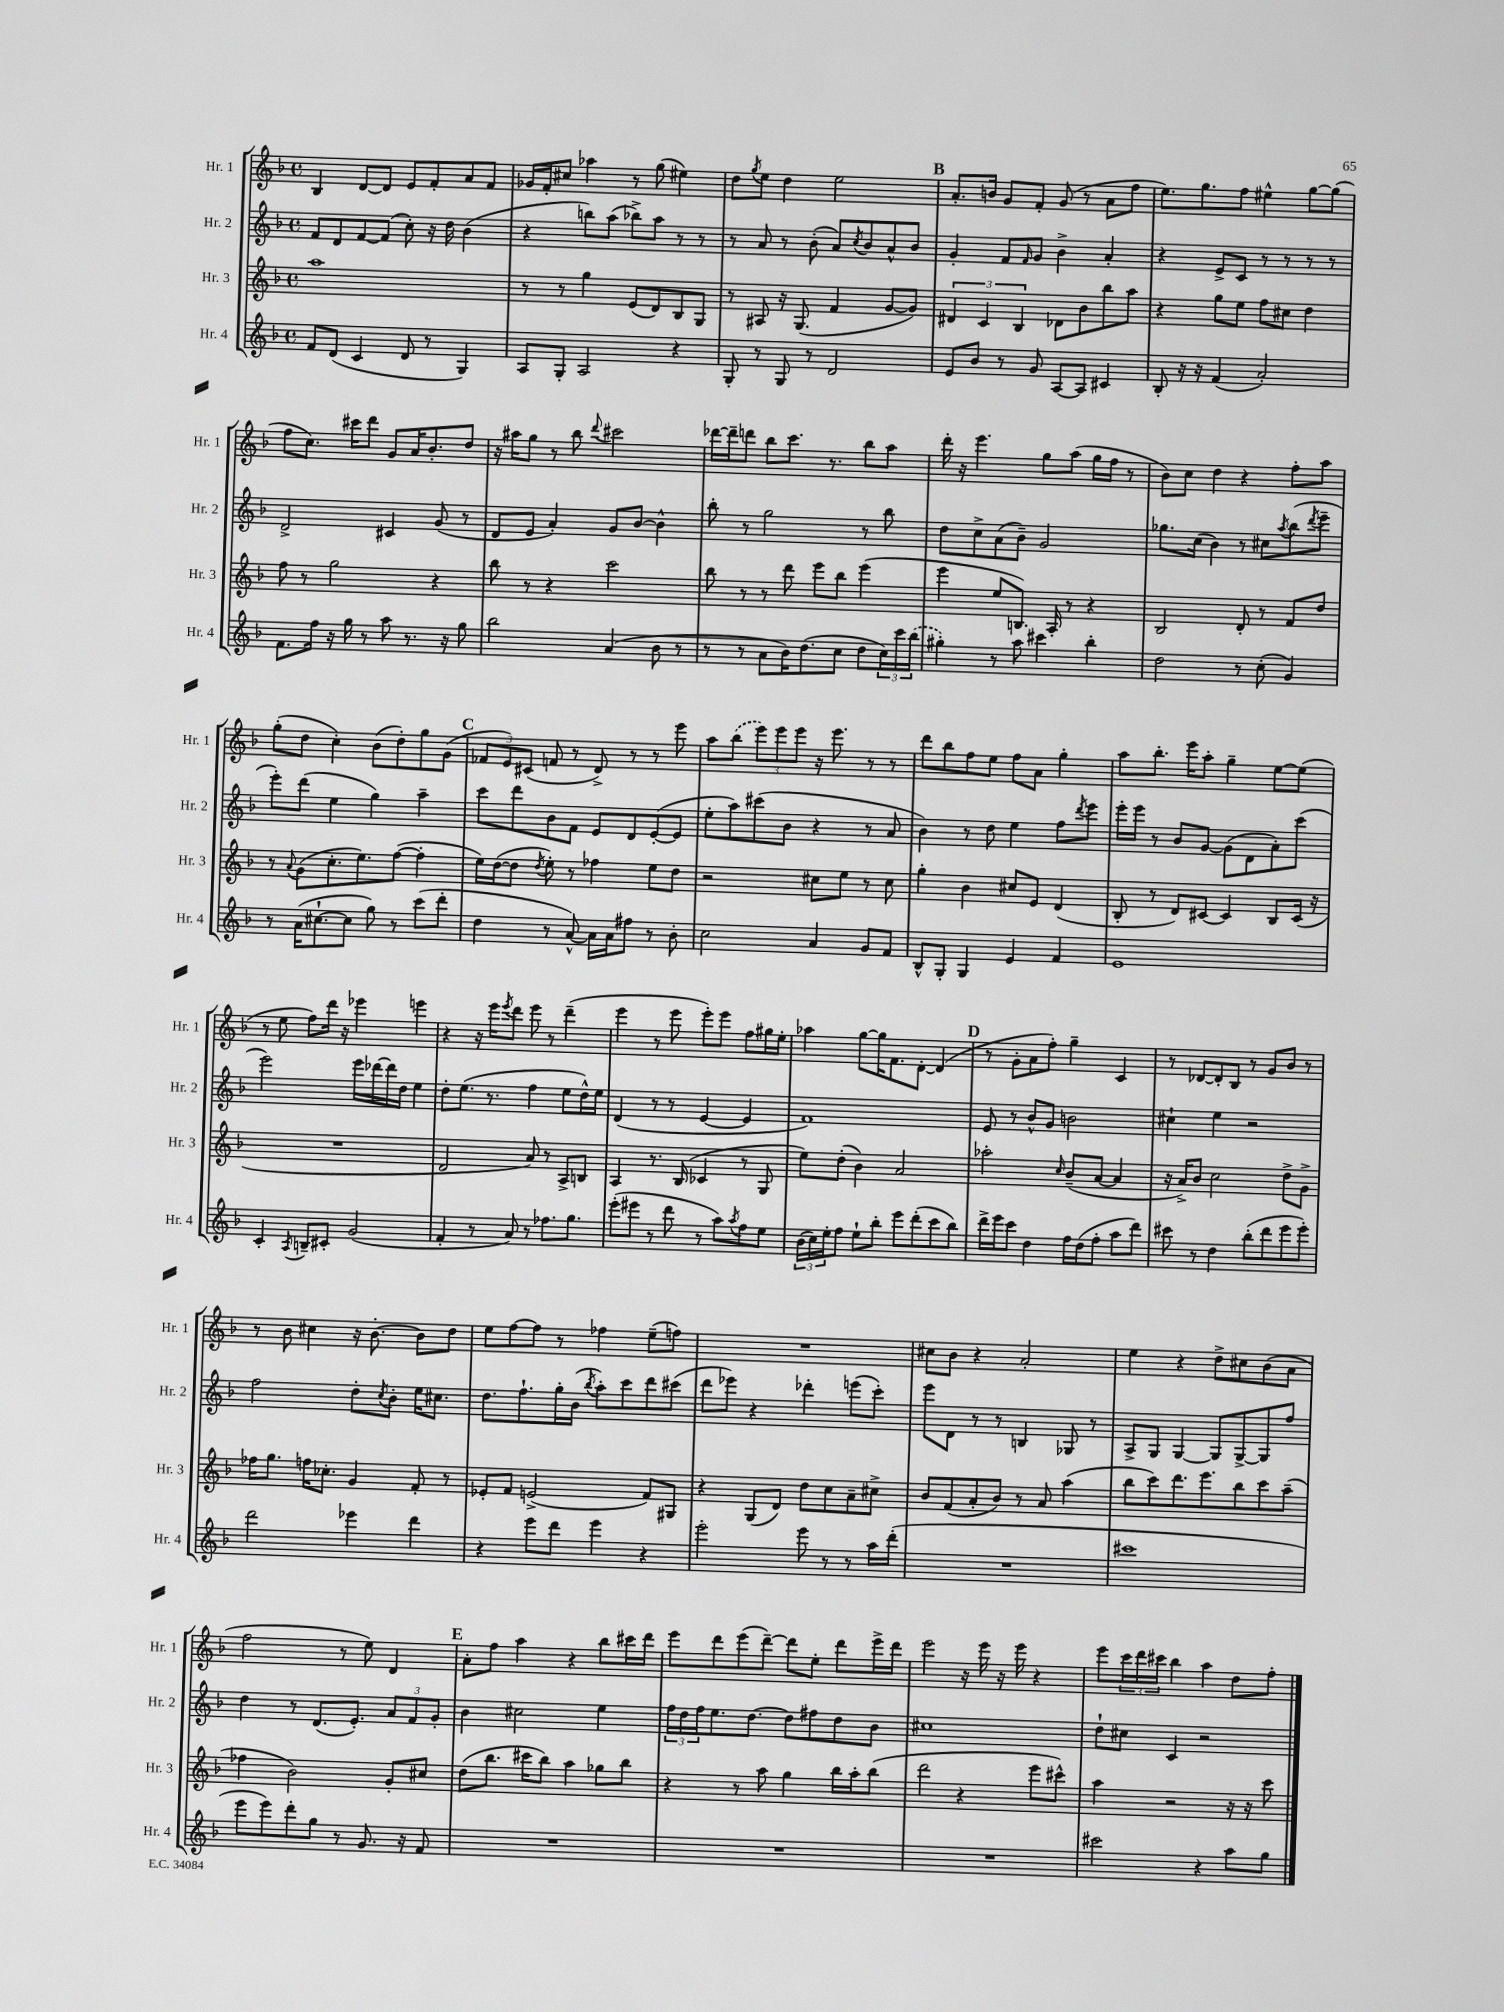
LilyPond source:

<<
\new StaffGroup <<
\new Staff = "s0" \with { instrumentName = "Hr. 1" shortInstrumentName = "Hr. 1" } {
    \clef treble \key f \major \defaultTimeSignature \time 4/4
    bes4 d'8~ d'8 e'8 f'8-. a'8 f'8 |
    ges'16 f'16-. cis''8 aes''4 r8 g''8( eis''4) |
    d''8 \acciaccatura { g''8 } e''8 d''4 e''2 |
    \mark \markup { \bold "B" } a'8.-. b'16 g'8 f'8-. g'8( r8 a'8 f''8 |
    e''8.) g''8. f''8 eis''4-^ g''8~ g''8( |
    f''8 c''8.) cis'''16 d'''8 g'8 a'16 bes'8.-. d''8 |
    r16 ais''16 g''8 r8 bes''8 \appoggiatura { d'''8 } cis'''2 |
    des'''16~ des'''16-- d'''8 bes''8 c'''8. r8. bes''8 a''8 |
    d'''16-. r16 e'''4. g''8 a''8( g''16 f''16 r8 |
    bes'8) c''8 d''4 r4 f''8-. a''8 |
    g''8-.( d''8 c''4-.) bes'8( d''8-.) g''8 g'8( |
    \mark \markup { \bold "C" } \tuplet 3/2 { fes'8 e'8) cis'8( } f'8 r8 d'8->) r8 r8 e'''8 |
    a''8 \once \slurDashed bes''8( \tuplet 3/2 { e'''8) e'''8 e'''8 } r16 e'''8. r8 r8 |
    d'''8 bes''8 f''8 e''8 f''8 a'8 g''4-. |
    a''8 bes''8.-. e'''16 a''8-. g''4-- e''8~ e''8( |
    r8 e''8 f''8) d'''16 r16 ees'''4 e'''4 |
    r4 r16 e'''16 \acciaccatura { e'''8 } d'''8 e'''8 r8 d'''4--( |
    e'''4 r8 e'''8 e'''8-.) e'''8 f''8 gis''16 e''16-. |
    aes''4 g''8~ g''16 f'8. d'8~-. d'4( |
    \mark \markup { \bold "D" } r8 g'8-. a'8 f''8-.) g''4-- c'4 |
    r8 des'8~ des'8-. bes8 r8 g'8 bes'8 r8 |
    r8 bes'8 cis''4 r16 bes'8.~-. bes'8 d''8 |
    e''8 f''8~ f''8 r8 fes''4 e''8--( f''8) |
    R1 |
    cis''8 bes'8 r4 a'2-. |
    e''4 r4 d''8-> cis''8 bes'8( a'8 |
    f''2 r8 e''8) d'4 |
    \mark \markup { \bold "E" } a'8-. f''8 a''4 r4 bes''8 cis'''16 d'''16 |
    e'''8 d'''8 e'''8( d'''8~--) d'''8 e''8-. d'''8 e'''16-> d'''16 |
    e'''2 r16 e'''16 r16 e'''16 r4 |
    e'''8 \tuplet 3/2 { c'''16 d'''16 cis'''16 } bes''4 a''4 d''8 f''8-. \bar "|." |
}
\new Staff = "s1" \with { instrumentName = "Hr. 2" shortInstrumentName = "Hr. 2" } {
    \clef treble \key f \major \defaultTimeSignature \time 4/4
    f'8 d'8 f'8~ f'8( c''8-.) r16 d''16 bes'4( |
    r4 b''8) a''8( bes''8->) a''8 r8 r8 |
    r8 a'8 r8 bes'8-.( a'8) \acciaccatura { c''8 } bes'8 a'8-^ bes'8 |
    \mark \markup { \bold "B" } g'4-. f'8 \grace { f'16 } g'8 bes'4-> a'4-. |
    r4 e'8-> c'8 r8 r8 r8 r8 |
    d'2-> cis'4 g'8( r8 |
    d'8 e'8 a'4-.) g'8 bes'8~ bes'4-^ |
    bes''8-. r8 g''2 r8 bes''8 |
    d''8 c''8-> a'8( bes'8--) g'2 |
    ges''8. c''16( bes'4) r8 cis''8 \acciaccatura { a''8 } bes''8( \acciaccatura { d'''8 } e'''8-- |
    e'''8-.) d'''8( e''4 g''4) a''4-- |
    \mark \markup { \bold "C" } c'''8 d'''8 bes'8 f'8 e'8 d'8 e'8~-.( e'8 |
    e''8-. a''8) cis'''8( bes'8 r4 r8 a'8 |
    bes'4) r8 d''8 e''4 f''8 \acciaccatura { d'''8 } e'''8 |
    e'''16-. e'''16 r8 bes'8 g'8~ g'8( d'8 a'8-.) c'''8( |
    e'''2) e'''16 des'''16~ des'''16 d''16 e''4 |
    d''8-. e''8.( r8. f''4 e''8 d''16-^) e''16 |
    d'4( r8 r8 e'4~ e'4 |
    f'1) |
    \mark \markup { \bold "D" } e'8 r8 bes'8-^ g'8 b'2 |
    cis''4-! e''4 r2 |
    f''2 d''8-. \acciaccatura { c''8 } bes'8-. e''16 cis''8. |
    d''8. f''8.-! g''16-. bes'16( \acciaccatura { bes''8 } a''8-.) c'''8 d'''8 cis'''8( |
    d'''8 ees'''8) r4 des'''4-. e'''8( c'''8-.) |
    e'''8 d'8 r8 r8 b4 ges8 r8 |
    a8-> g8 g4~ g8 g8~-> g8 f''8 |
    d''4 r8 d'8.( e'8.-.) \tuplet 3/2 { a'8 f'8 g'8-. } |
    \mark \markup { \bold "E" } bes'4 cis''2 e''4 |
    \tuplet 3/2 { f''16 d''16 f''16 } e''8. d''8.~ d''8 fis''8 d''8 bes'8 |
    cis''1 |
    d''8-! cis''8 c'4 r2 \bar "|." |
}
\new Staff = "s2" \with { instrumentName = "Hr. 3" shortInstrumentName = "Hr. 3" } {
    \clef treble \key f \major \defaultTimeSignature \time 4/4
    a''1 |
    r8 r8 g''4 e'8( d'8) bes8 g8 |
    r8 ais8 r16 g8.( f'4 g'8~ g'8) |
    \mark \markup { \bold "B" } \tuplet 3/2 { dis'4 c'4 bes4 } des'8 bes'8 bes''8 a''8 |
    r4 g''8 e''8 f''8 cis''8 d''4 |
    f''8 r8 g''2 r4 |
    bes''8 r8 r4 c'''2 |
    bes''8 r8 r8 d'''8 e'''8 bes''8 e'''4( |
    e'''4 e''8 b8.) a16-. r8 r4 |
    bes2 d'8-. r8 f'8 d''8 |
    r8 \appoggiatura { a'8 } g'8( c''8.-. e''8.) f''8~( f''4-. |
    \mark \markup { \bold "C" } e''16) d''16~( d''8 \acciaccatura { d''8 } e''8-.) r8 fes''4 e''8 d''8 |
    r2 cis''8 e''8 r8 cis''8 |
    g''4-. bes'4 cis''8 e'8 d'4( |
    bes8-. r8 d'8) cis'8~ cis'4 bes8 cis'16( r16 |
    R1 |
    d'2 a'8) r8 a8-> b8 |
    a4 r8. bes16( ces'4 r8 g8 |
    e''8) d''8-.( bes'4) a'2 |
    \mark \markup { \bold "D" } aes''2-. \grace { c''16 } bes'8--( a'8~ a'4 |
    r16 a'16->) bes'8 c''2 d''8-> g'8-> |
    fes''16 g''8. f''16 ces''8.-. g'4 f'8-. r8 |
    ees'8-. f'8 e'2->( f'8) gis8 |
    r4 g8( d'8) d''8 c''8 a'8-- cis''8-> |
    bes'8 f'8( a'8-. bes'8) r8 a'8 a''4( |
    bes''8 c'''8) d'''8. e'''8. bes''8 c'''8 a''8--( |
    fes''4 bes'2) g'8-. cis''8 |
    \mark \markup { \bold "E" } d''8( bes''8. cis'''16 bes''8) a''4 ges''8 bes''8 |
    r4 r8 a''8 g''4 bes''16 a''16-. bes''8( |
    d'''2 r4 e'''8 cis'''8-^) |
    a''4 r2 r16 r16 c'''8 \bar "|." |
}
\new Staff = "s3" \with { instrumentName = "Hr. 4" shortInstrumentName = "Hr. 4" } {
    \clef treble \key f \major \defaultTimeSignature \time 4/4
    f'8 d'8( c'4 d'8 r8 g4) |
    a8 g8-. a2 r4 |
    g8-. r8 g8 r8 d'2 |
    \mark \markup { \bold "B" } e'8 bes'8 r8 g'8 a8~ a8 cis'4 |
    bes8-. r16 r16 f'4( a'2-.) |
    f'8. f''16 r16 g''16 r8 a''8 r8. r16 g''8 |
    bes''2 a'4( bes'8 r8 |
    r8 r8 a'8 bes'16) d''8.( c''8 d''8 \tuplet 3/2 { c''16) c'''16 \once \slurDashed bes''16( } |
    gis''4-.) r8 a''8 cis'''4 bes''4-. |
    d''2 r8 c''8-.( g'4) |
    r8 a'16( cis''8.~-! cis''8 g''8) r8 c'''8( d'''8-. |
    \mark \markup { \bold "C" } d''4 r8 a'8~-^) a'16 a'16 fis''8 r8 bes'8-. |
    c''2 a'4 g'8 f'8 |
    bes8-^ g8-. g4 e'4 f'4 |
    e'1 |
    c'4-. \acciaccatura { a8 } b8-- cis'8-. g'2( |
    f'4-. r8 a'8) r8 fes''8. g''8. |
    e'''8-.( eis'''8 r8 d'''8 r8 a''8) \acciaccatura { a''8 } f''8 e''8 |
    \tuplet 3/2 { bes'16( c''16) e''16-. } f''8 e''8-! bes''8-. e'''8 d'''8-.( c'''8 bes''8) |
    \mark \markup { \bold "D" } d'''16-> e'''16 c'''8 d''4 f''16 d''16( f''8-. a''8 d'''8) |
    cis'''8 r8 d''4 bes''8-.( d'''8 e'''8 e'''8-.) |
    d'''2 ees'''4 d'''4 |
    r4 e'''8 d'''8 e'''4 r4 |
    e'''2-. e'''8 r8 r8 a''16 d'''16-.( |
    R1 |
    cis'''1 |
    e'''8 e'''8) d'''8-. g''8 r8 g'8. r16 f'8 |
    \mark \markup { \bold "E" } R1 |
    R1 |
    R1 |
    cis'''2 r4 a''8 g''8 \bar "|." |
}
>>
>>
\layout { \context { \Score \remove "Bar_number_engraver" } }
